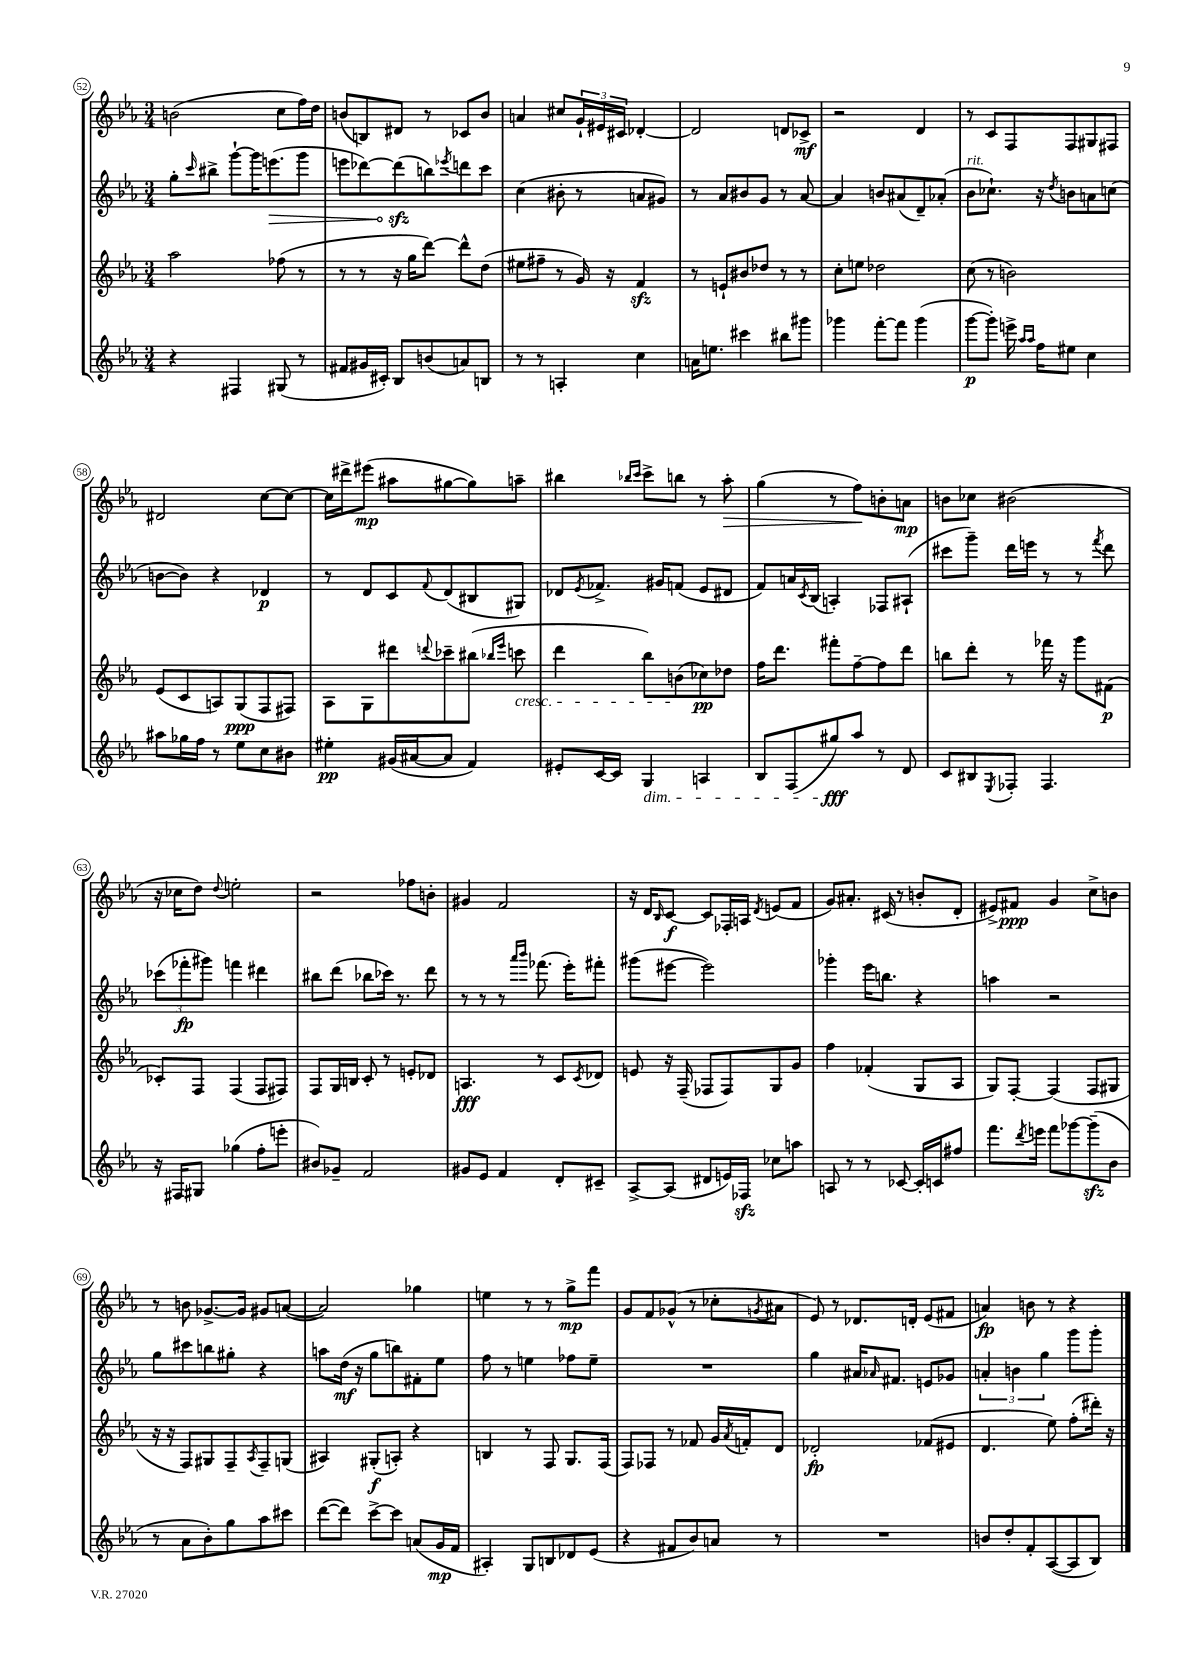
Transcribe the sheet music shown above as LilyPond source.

<<
\new StaffGroup <<
\new Staff = "s0" {
    \clef treble \key ees \major \numericTimeSignature \time 3/4
    b'2( c''8 f''16) d''16 |
    b'8( b8) dis'8 r8 ces'8 b'8 |
    a'4 cis''8 \tuplet 3/2 { g'16-! eis'16 cis'16 } des'4~-. |
    des'2 d'8 ces'8->\mf |
    r2 d'4 |
    r8 c'8 f8 f8 gis8 fis8 |
    dis'2 c''8~ c''8~ |
    c''16 dis'''16-> eis'''8\mp( ais''8 gis''8~ gis''8) a''8-- |
    bis''4 \grace { bes''16 c'''16 } c'''8-> b''8 r8 aes''8-.\> |
    g''4( r8 f''8\!) b'8-. a'8\mp |
    b'8 ces''8 bis'2( |
    r16 ces''16 d''8) \appoggiatura { d''8 } e''2-. |
    r2 fes''8 b'8-. |
    gis'4 f'2 |
    r16 d'16 \grace { bes16 } c'8~\f c'8 fes16-. a16 \acciaccatura { d'8 } e'8( f'8 |
    g'8) ais'8.-. cis'16( r8 b'8-. d'8-. |
    eis'8->) fis'8\ppp g'4 c''8-> b'8 |
    r8 b'8 ges'8.~-> ges'16 gis'8 a'8~( |
    a'2) ges''4 |
    e''4 r8 r8 g''8->\mp f'''8 |
    g'8 f'8 ges'8-^( r8 ces''8-. \acciaccatura { g'8 } ais'8 |
    ees'8) r8 des'8. d'16-. ees'8( fis'8 |
    a'4\fp) b'8 r8 r4 \bar "|." |
}
\new Staff = "s1" {
    \clef treble \key ees \major \numericTimeSignature \time 3/4
    g''8-. \grace { c'''16 } bis''8-> g'''8~-! g'''16 \once \override Hairpin.circled-tip = ##t e'''8.\>( g'''8 |
    e'''8 des'''8~) des'''8\sfz\!( b''8) \acciaccatura { ees'''8 } d'''8 c'''8 |
    c''4( bis'8-. r8 a'8 gis'8) |
    r8 aes'8 bis'8 g'8 r8 aes'8~ |
    aes'4 b'8 ais'8( d'8--) aes'8-.( |
    bes'8^\markup { \italic "rit." } ces''8.-!) r16 \acciaccatura { d''8 } b'8 a'8 c''8( |
    b'8~ b'8) r4 des'4\p |
    r8 d'8 c'8 \appoggiatura { f'8 } d'8( bis8 gis8) |
    des'8 \acciaccatura { ees'8 } fes'8.-> gis'16 f'8( ees'8 dis'8 |
    f'8) a'16 \acciaccatura { c'8 } bes16( a4-.) fes8 ais8-!( |
    cis'''8 g'''8--) d'''16 e'''16 r8 r8 \acciaccatura { f'''8 } d'''8 |
    \tuplet 3/2 { ces'''8( fes'''8-.\fp gis'''8) } f'''4 dis'''4 |
    bis''8 d'''8( bes''8 ces'''16) r8. d'''8 |
    r8 r8 r8 \grace { aes'''16 bes'''16 } fes'''8.( ees'''16-.) fis'''8-. |
    gis'''8( eis'''8~ eis'''2) |
    ges'''4-. ees'''16 b''8. r4 |
    a''4 r2 |
    g''8 cis'''8 b''8 gis''8-. r4 |
    a''8 d''16\mf( r16 g''8 b''8) fis'8-. ees''8 |
    f''8 r8 e''4 fes''8 e''8-- |
    R2. |
    g''4 ais'16 \grace { aes'16 } fis'8. e'8 ges'8 |
    \tuplet 3/2 { a'4-. b'4 g''4 } g'''8 g'''8-. \bar "|." |
}
\new Staff = "s2" {
    \clef treble \key ees \major \numericTimeSignature \time 3/4
    aes''2 fes''8( r8 |
    r8 r8 r16 g''16 d'''8~) d'''8-^ d''8( |
    eis''8 fis''8-- r8 g'16) r16 f'4\sfz |
    r8 e'8-! bis'8 des''8 r8 r8 |
    c''8-. e''8 des''2 |
    c''8( r8 b'2) |
    ees'8( c'8 a8) g8\ppp( f8 fis8) |
    aes8 g8 dis'''8 \appoggiatura { d'''8 } ces'''8-- bis''8( \grace { bes''16 ees'''16 } c'''8\cresc |
    d'''4 bes''8) b'8\!( ces''8\pp) des''8 |
    f''16 d'''8. fis'''8-. f''8~-- f''8 d'''8 |
    b''8 d'''8-. r8 fes'''16 r16 g'''8 fis'8\p( |
    ces'8-.) f8 f4( f8 fis8) |
    f8 g16 b16 c'8-. r8 e'8-. des'8 |
    a4.\fff r8 c'8 \acciaccatura { c'8 } des'8 |
    e'8 r16 f16--( fes8 fes8) g8 g'8 |
    f''4 fes'4-.( g8 aes8 |
    g8) f8~-. f4( f8 gis8 |
    r16 r16 f8) gis8 f8-- \acciaccatura { aes8 } f8-- g8( |
    ais4) gis8-.\f( a8-.) r4 |
    b4 r8 f8 g8. f16( |
    f8) fes8 r8 fes'8 g'16 \acciaccatura { aes'8 } f'16-. d'8 |
    des'2-.\fp fes'8( eis'8 |
    d'4. ees''8) f''8-.( dis'''16-.) r16 \bar "|." |
}
\new Staff = "s3" {
    \clef treble \key ees \major \numericTimeSignature \time 3/4
    r4 fis4 gis8( r8 |
    fis'8 gis'16 cis'16-.) bes8 b'8( a'8) b8 |
    r8 r8 a4-. c''4 |
    a'16 e''8. cis'''4 bis''8 gis'''8 |
    ges'''4 f'''8~-. f'''8 ges'''4( |
    g'''8~\p g'''8-.) e'''16-> \grace { aes''16 aes''16 } f''16 eis''8 c''4 |
    ais''8 ges''16 f''16 r8 ees''8 c''8 bis'8 |
    eis''4-.\pp gis'16( ais'16~ ais'8 f'4) |
    eis'8-. c'16~ c'16 g4\dim a4 |
    bes8 f8( gis''8\fff\!) aes''8 r8 d'8 |
    c'8 bis8 \acciaccatura { ees8 } fes8-. fes4. |
    r16 fis16 gis8 ges''4( f''8-. e'''8-. |
    bis'8) ges'8-- f'2 |
    gis'8 ees'8 f'4 d'8-. cis'8-- |
    aes8~-> aes8( dis'8 e'16) fes16\sfz ces''8 a''8 |
    a8 r8 r8 ces'8~ ces'16-. c'16 fis''8 |
    f'''8. \acciaccatura { d'''8 } e'''16 f'''8 ges'''8~ ges'''8--\sfz( bes'8 |
    r8 aes'8 bes'8-.) g''8 aes''8 cis'''8 |
    d'''8~( d'''8) c'''8~-> c'''8 a'8( g'16\mp f'16 |
    ais4-.) g8 b8 des'8 ees'8( |
    r4 fis'8 bes'8) a'8 r8 |
    R2. |
    b'8 d''8-. f'8-. aes8~( aes8 bes8) \bar "|." |
}
>>
>>
\layout { \context { \Score currentBarNumber = #52 \override BarNumber.stencil = #(make-stencil-circler 0.1 0.3 ly:text-interface::print) } }
